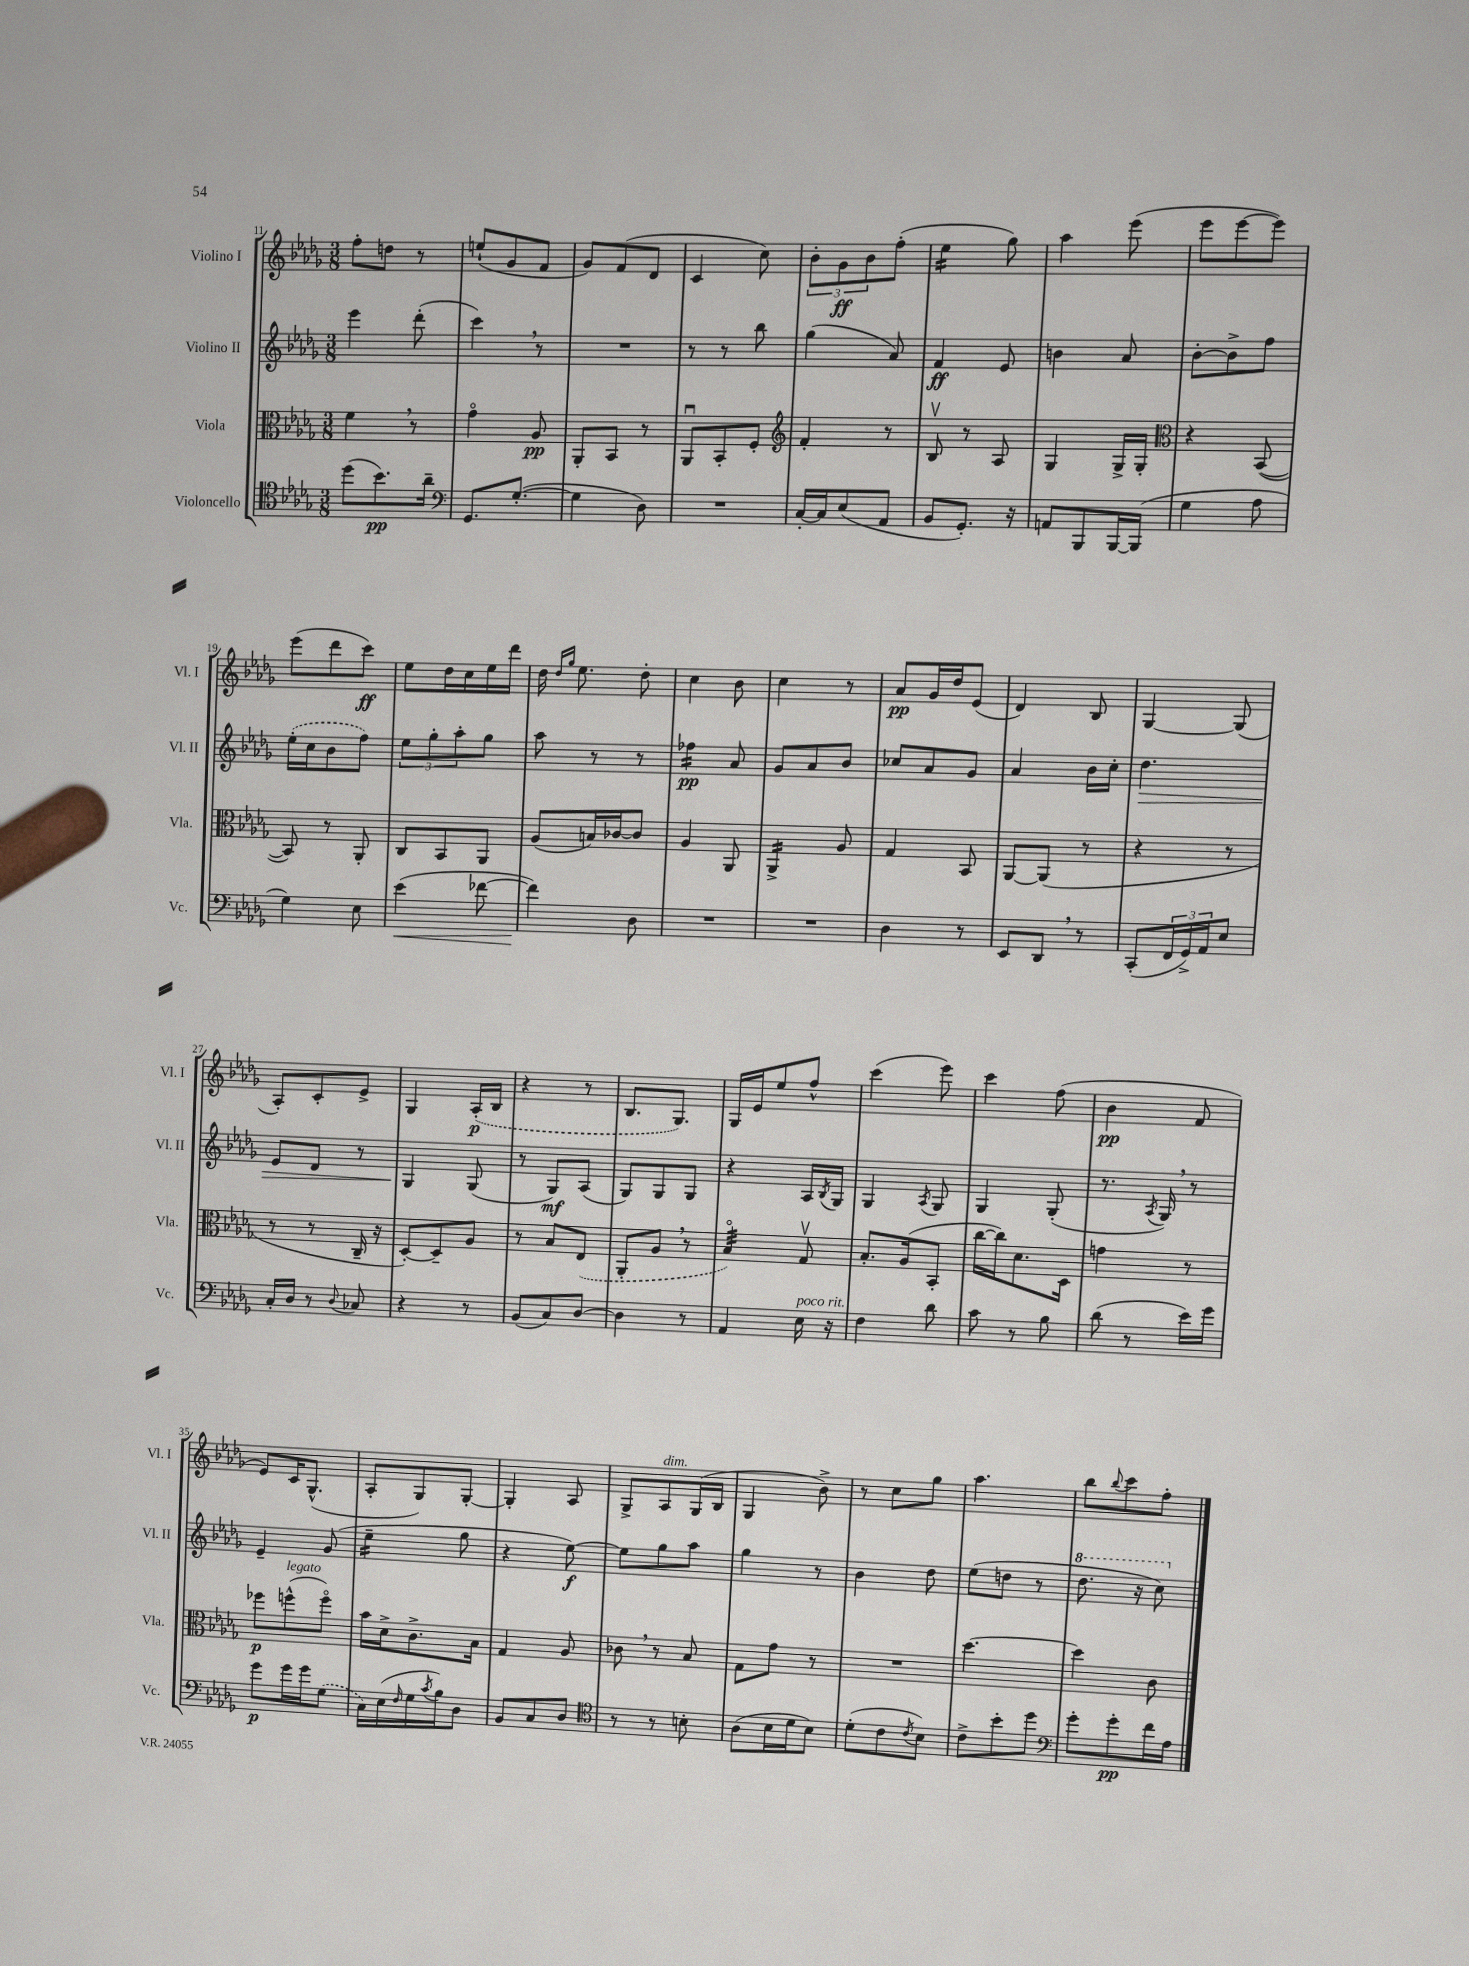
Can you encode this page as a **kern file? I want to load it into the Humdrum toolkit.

**kern	**kern	**kern	**kern
*staff4	*staff3	*staff2	*staff1
*clefC4	*clefC3	*clefG2	*clefG2
*k[b-e-a-d-g-]	*k[b-e-a-d-g-]	*k[b-e-a-d-g-]	*k[b-e-a-d-g-]
*M3/8	*M3/8	*M3/8	*M3/8
(8dd-\L	4f\	4eee-\	8ff'\L
8.b-\)	.	.	8dd\J
.	8r	(8ddd-'\	8r
16a-~\Jk	.	.	.
=	=	=	=
*clefF4	*	*	*
8.GG-/L	4g-o\	4ccc\)	(8ee`/L
.	.	.	8g-/
([8.G-'/J	.	.	.
.	8A-/	8r	8f/J
=	=	=	=
4G-\]	8AA-'/L	4.r	8g-/L)
.	8BB-/J	.	(8f/
8D-\)	8r	.	8d-/J
=	=	=	=
4.r	8AA-u/L	8r	4c/
.	8BB-'/	8r	.
.	8F'/J	8bb-\	8cc\)
=	=	=	=
*	*clefG2	*	*
[16C'/LL	4f'/	(4gg-\	12b-'\L
16C/]J	.	.	.
.	.	.	12g-\
(8E-/	.	.	.
.	.	.	12b-\
8AA-/J	8r	8a-/)	(8ff'\J
=	=	=	=
8BB-/L	8B-v/	4f/	4ee-\
8.GG-'/J)	8r	.	.
.	8A-/	8e-/	8gg-\)
16r	.	.	.
=	=	=	=
8AA/L	4G-/	4b\	4aa-\
8BBB-/	.	.	.
[16BBB-/L	16G-^/LL	8a-/	(8eee-\
(16BBB-/]JJ	16G-'/JJ	.	.
=	=	=	=
*	*clefC3	*	*
4G-\	4r	[8b-'\L	8eee-\L
.	.	8b-^\]	[8eee-\
8A-\	([8BB-/	8ff\J	8eee-\]J)
=	=	=	=
4G-\)	8BB-/])	(16ee-'\LL	(8eee-\L
.	.	16cc\J	.
.	8r	8b-\	8ddd-\
8E-\	8AA-'/	8ff\J)	8ccc\J)
=	=	=	=
(4e-\	8C/L	12ee-\L	8ee-\L
.	.	12gg-'\	.
.	8BB-/	.	16dd-\L
.	.	12aa-'\	.
.	.	.	16cc\
[8f-\	8AA-/J	8gg-\J	16ee-\
.	.	.	16ddd-\JJ
=	=	=	=
4f-\])	(8A-/L	8aa-\	16dd-\
.	.	.	16qqdd-/LL
.	.	.	16qqgg-/JJ
.	.	.	8.ee-\
.	16B/L)	8r	.
.	[16c-/J	.	.
8D-\	8c-/]J	8r	8dd-'\
=	=	=	=
4.r	4A-/	4ff-\	4cc\
.	8AA-/	8a-/	8b-\
=	=	=	=
4.r	4AA-^/	8g-/L	4cc\
.	.	8a-/	.
.	8A-/	8b-/J	8r
=	=	=	=
4D-\	4G-/	8cc-/L	8a-/L
.	.	8a-/	16g-/L
.	.	.	16dd-/J
8r	8BB-/	8g-/J	(8e-/J
=	=	=	=
8EE-/L	[8AA-/L	4a-/	4d-/)
8DD-/J	(8AA-/]J	.	.
8r	8r	16b-\LL	8B-/
.	.	16cc'\JJ	.
=	=	=	=
(8CC'/L	4r	4.dd-\	[4G-/
24FF/L	.	.	.
24GG-^/)	.	.	.
24AA-/J	.	.	.
8E-/J	8r	.	(8G-/]
=	=	=	=
16C'/LL	8r	8e-/L	8A-'/L)
16D-/JJ	.	.	.
8r	8r	8d-/J	8c'/
8qqD-/	.	.	.
8C-/	16C~/	8r	8e-^/J
.	16r	.	.
=	=	=	=
4r	[8D-'/L)	4G-/	4G-/
.	8D-~/]	.	.
8r	8A-/J	(8G-/	(16A-'/LL
.	.	.	16B-/JJ
=	=	=	=
(8BB-/L	8r	8r	4r
8C/)	8B-/L	8G-/L)	.
[8D-/J	(8E-/J	(8A-/J	8r
=	=	=	=
4D-\]	8AA-'/L	8G-/L)	8.B-/L
.	8A-/J	8G-/	.
.	.	.	8.G-/J)
8r	8r	8G-/J	.
=	=	=	=
4AA-/	4B-o/)	4r	16G-/LL
.	.	.	16e-/J
.	.	.	8ee-/
16E-\	8G-v/	16A-/LL	8ff^^/J
.	.	8qB-/	.
16r	.	16G-/JJ	.
=	=	=	=
4F\	8.B-'/L	4G-/	(4ccc\
.	(16A-/k	.	.
.	.	8qA-/	.
8d-\	8BB-'/J	8G-/	8eee-\)
=	=	=	=
8c\	[16cc\LL	4G-/	4ccc\
.	16cc\]J)	.	.
8r	8.d-\	.	.
8B-\	.	(8G-'/	(8ff\
.	16D-\Jk	.	.
=	=	=	=
(8d-\	4g\	8.r	4b-\
8r	.	.	.
.	.	8qA-/	.
.	.	16G-/)	.
16e-\LL)	8r	8r	8f/
16g-\JJ	.	.	.
=	=	=	=
8g-\L	8ff-\L	4e-~/	8e-/L)
16g-\L	(8ff^^\	.	16c/K
16g-\J	.	.	(8.G-^^/J
(8G-\J	8ffo\J)	(8g-/	.
=	=	=	=
16C\LL)	16b-\LL	4ee-~\	8A-'/L
(16E-\	16d-^\J	.	.
16qqF/	.	.	.
16G-\	8.c^\	.	8G-/)
8qc/	.	.	.
16B-\J)	.	.	.
8D-\J	.	8gg-\	[8G-'/J
.	16B-\Jk	.	.
=	=	=	=
8BB-/L	4G-/	4r	4G-'/]
8C/	.	.	.
8D-/J	8A-/	[8ee-\)	8A-/
=	=	=	=
*clefC4	*	*	*
8r	8c-\	8ee-\]L	8G-^/L
8r	8r	8gg-\	8A-/
8B'\	8B-/	8aa-\J	(16G-/L
.	.	.	16B-/JJ
=	=	=	=
(8A-\L	8G-\L	4gg-\	4G-/
16B-\L	8g-\J	.	.
16d-\J	.	.	.
8B-\J)	8r	8r	8b-^\)
=	=	=	=
(8d-'\L	4.r	4b-\	8r
8c\	.	.	8cc\L
8qc/	.	.	.
8B-\J)	.	8dd-\	8gg-\J
=	=	=	=
8c^\L	[4.dd-\	(8ee-\L	4.aa-\
8b-'\	.	8dd\J	.
8dd-\J	.	8r	.
=	=	=	=
*clefF4	*	*	*
8g-'\L	4dd-\]	8.ddd-\	8bb-\L
.	.	.	8qqbb-/
8g-'\	.	.	8ccc\
.	.	16r	.
16f\L	8c\	8ccc\)	8ff'\J
16A-\JJ	.	.	.
==	==	==	==
*-	*-	*-	*-
